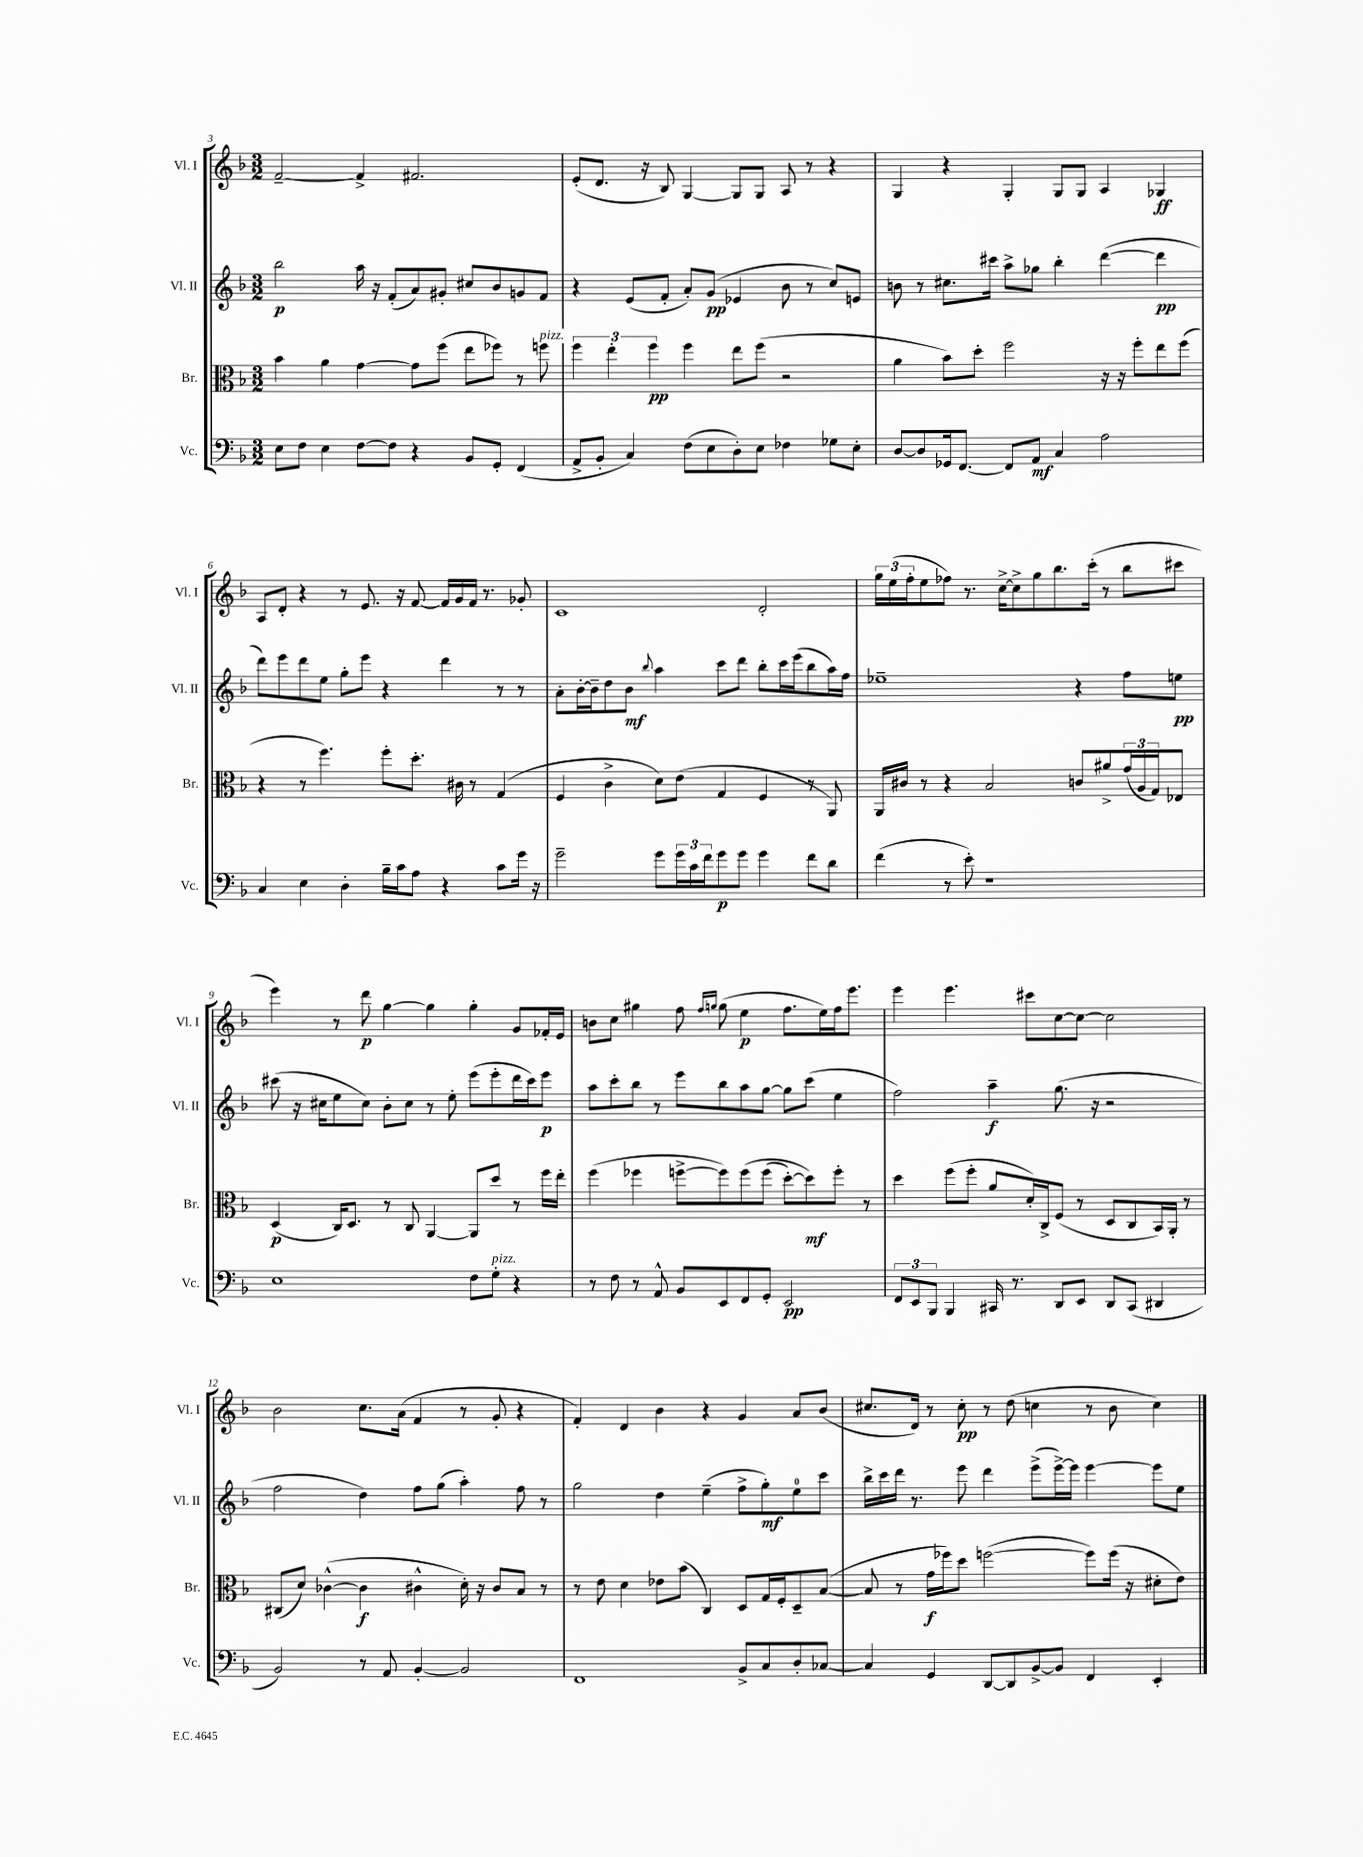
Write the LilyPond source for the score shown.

<<
\new StaffGroup <<
\new Staff = "s0" \with { instrumentName = "Vl. I" shortInstrumentName = "Vl. I" } {
    \clef treble \key f \major \numericTimeSignature \time 3/2
    f'2~-- f'4-> fis'2. |
    e'8-.( d'8. r16 bes8) g4~ g8 g8 a8 r8 r4 |
    g4 r4 g4-. g8 g8 a4 ges4\ff |
    a8 d'8-. r4 r8 e'8. r16 f'8~ f'16 g'16 f'16 r8. ges'8-. |
    c'1 d'2-. |
    \tuplet 3/2 { g''16 e''16( f''16-. } e''8 fes''8) r8. c''16~-> c''8-> g''8 bes''8. c'''16-.( r8 bes''8 cis'''8 |
    e'''4) r8 d'''8\p g''4~ g''4 g''4-. g'8 fes'16-. e'16 |
    b'8 c''8 gis''4 f''8 \grace { f''16 g''16 } g''8( e''4\p f''8. e''16) f''16 e'''8. |
    e'''4 e'''4. cis'''8 c''8~ c''8~ c''2 |
    bes'2 c''8. a'16( f'4 r8 g'8-. r4 |
    f'4-.) d'4 bes'4 r4 g'4 a'8 bes'8( |
    cis''8. d'16) r8 cis''8-.\pp r8 d''8( c''4 r8 bes'8 c''4) \bar "|." |
}
\new Staff = "s1" \with { instrumentName = "Vl. II" shortInstrumentName = "Vl. II" } {
    \clef treble \key f \major \numericTimeSignature \time 3/2
    bes''2\p a''16 r16 f'8-.( a'8) gis'8-. cis''8 bes'8 g'8 f'8 |
    r4 e'8( f'8-. a'8-.) g'8\pp( ees'4 bes'8 r8 c''8) e'8 |
    b'8 r8 cis''8. cis'''16 a''8-> ges''8 bes''4-. d'''4~( d'''4\pp |
    d'''8) e'''8 d'''8 e''8 g''8-. e'''8 r4 d'''4 r8 r8 |
    a'8-. bes'16~-. bes'16-- d''8 bes'8\mf \appoggiatura { bes''8 } a''4 c'''8 d'''8 bes''8-. c'''16 e'''16( bes''8 a''16) f''16 |
    ees''1-- r4 f''8 e''8\pp |
    cis'''8( r16 cis''16 e''8 cis''8) bes'8-. cis''8 r8 e''8-. e'''8( e'''8-. d'''16 cis'''16) e'''8\p |
    a''8 c'''8-. bes''8 r8 e'''8 bes''8 a''8 g''8~ g''8 c'''8( e''4 |
    f''2) a''4--\f g''8.( r16 r2 |
    f''2 d''4) f''8 g''8( a''4-.) f''8 r8 |
    g''2 d''4 e''4--( f''8-> g''8-.\mf) e''8-0 c'''8 |
    bes''16-> c'''16 d'''16 r8. e'''8 d'''4 e'''8->( e'''16~->) e'''16 e'''4~ e'''8 e''8 \bar "|." |
}
\new Staff = "s2" \with { instrumentName = "Br." shortInstrumentName = "Br." } {
    \clef alto \key f \major \numericTimeSignature \time 3/2
    bes'4 a'4 g'4~ g'8 f''8( e''8 fes''8) r8 f''8^\markup { \italic "pizz." } |
    \tuplet 3/2 { f''4 e''4-. f''4\pp } f''4 e''8 f''8( r2 |
    a'4 bes'8) d''8-. f''2 r16 r16 f''8-. e''8 f''8( |
    r4 r8 f''4.) f''8-. d''8.-. cis'16 r8 g4( |
    f4 c'4-> d'8) e'8( g4 f4 r8 a,8) |
    a,16 cis'16 r8 r4 bes2 c'8 ais'8-> \tuplet 3/2 { g'16( a16 g16) } ees8 |
    d4\p( c16) d8. r8 c8 a,4~ a,8 d''8 r8 f''16 e''16-. |
    f''4( fes''4 f''8~-> f''8) f''8\( f''8( d''8~-.) d''8\mf\) f''8-. r8 |
    d''4 f''8( f''8-. a'8 d'16-.) c16-> f8( r8 d8 c8 bes,16) a,16-. r8 |
    cis8( d'8) ces'4~-^( ces'4\f cis'4-^ d'16-.) r16 cis'8 bes8 r8 |
    r8 e'8 d'4 ees'8 bes'8( c4) d8 g16 f16-. d8-- bes8~( |
    bes8 r8 g'16\f fes''16) d''8 f''2~( f''8) f''16( r16 dis'8-. e'8) \bar "|." |
}
\new Staff = "s3" \with { instrumentName = "Vc." shortInstrumentName = "Vc." } {
    \clef bass \key f \major \numericTimeSignature \time 3/2
    e8 f8 e4 f8~ f8 r4 bes,8 g,8-. f,4( |
    a,8-> bes,8-. c4) f8( e8 d8-.) e8 fes4 ges8 e8-. |
    d8~ d8 ges,16 f,8.~ f,8 a,8\mf c4 a2 |
    c4 e4 d4-. bes16-- c'16 a8 r4 c'8 g'16 r16 |
    g'2-- g'8 \tuplet 3/2 { g'16 c'16 f'16 } g'8\p g'8 g'4 f'8 d'8 |
    f'4( r8 e'8-.) r1 |
    e1 f8 g8-.^\markup { \italic "pizz." } r4 |
    r8 f8 r8 a,8-^ bes,8 e,8 f,8 g,8-. e,2\pp |
    \tuplet 3/2 { f,8 e,8 bes,,8 } bes,,4 cis,16 r8. d,8 e,8 d,8 cis,8( dis,4 |
    bes,2) r8 a,8 bes,4~-. bes,2 |
    f,1 bes,8-> c8 d8-. ces8~ |
    ces4 g,4 d,8~ d,8 bes,8~-> bes,8 f,4 e,4-. \bar "|." |
}
>>
>>
\layout { \context { \Score currentBarNumber = #3 } }
